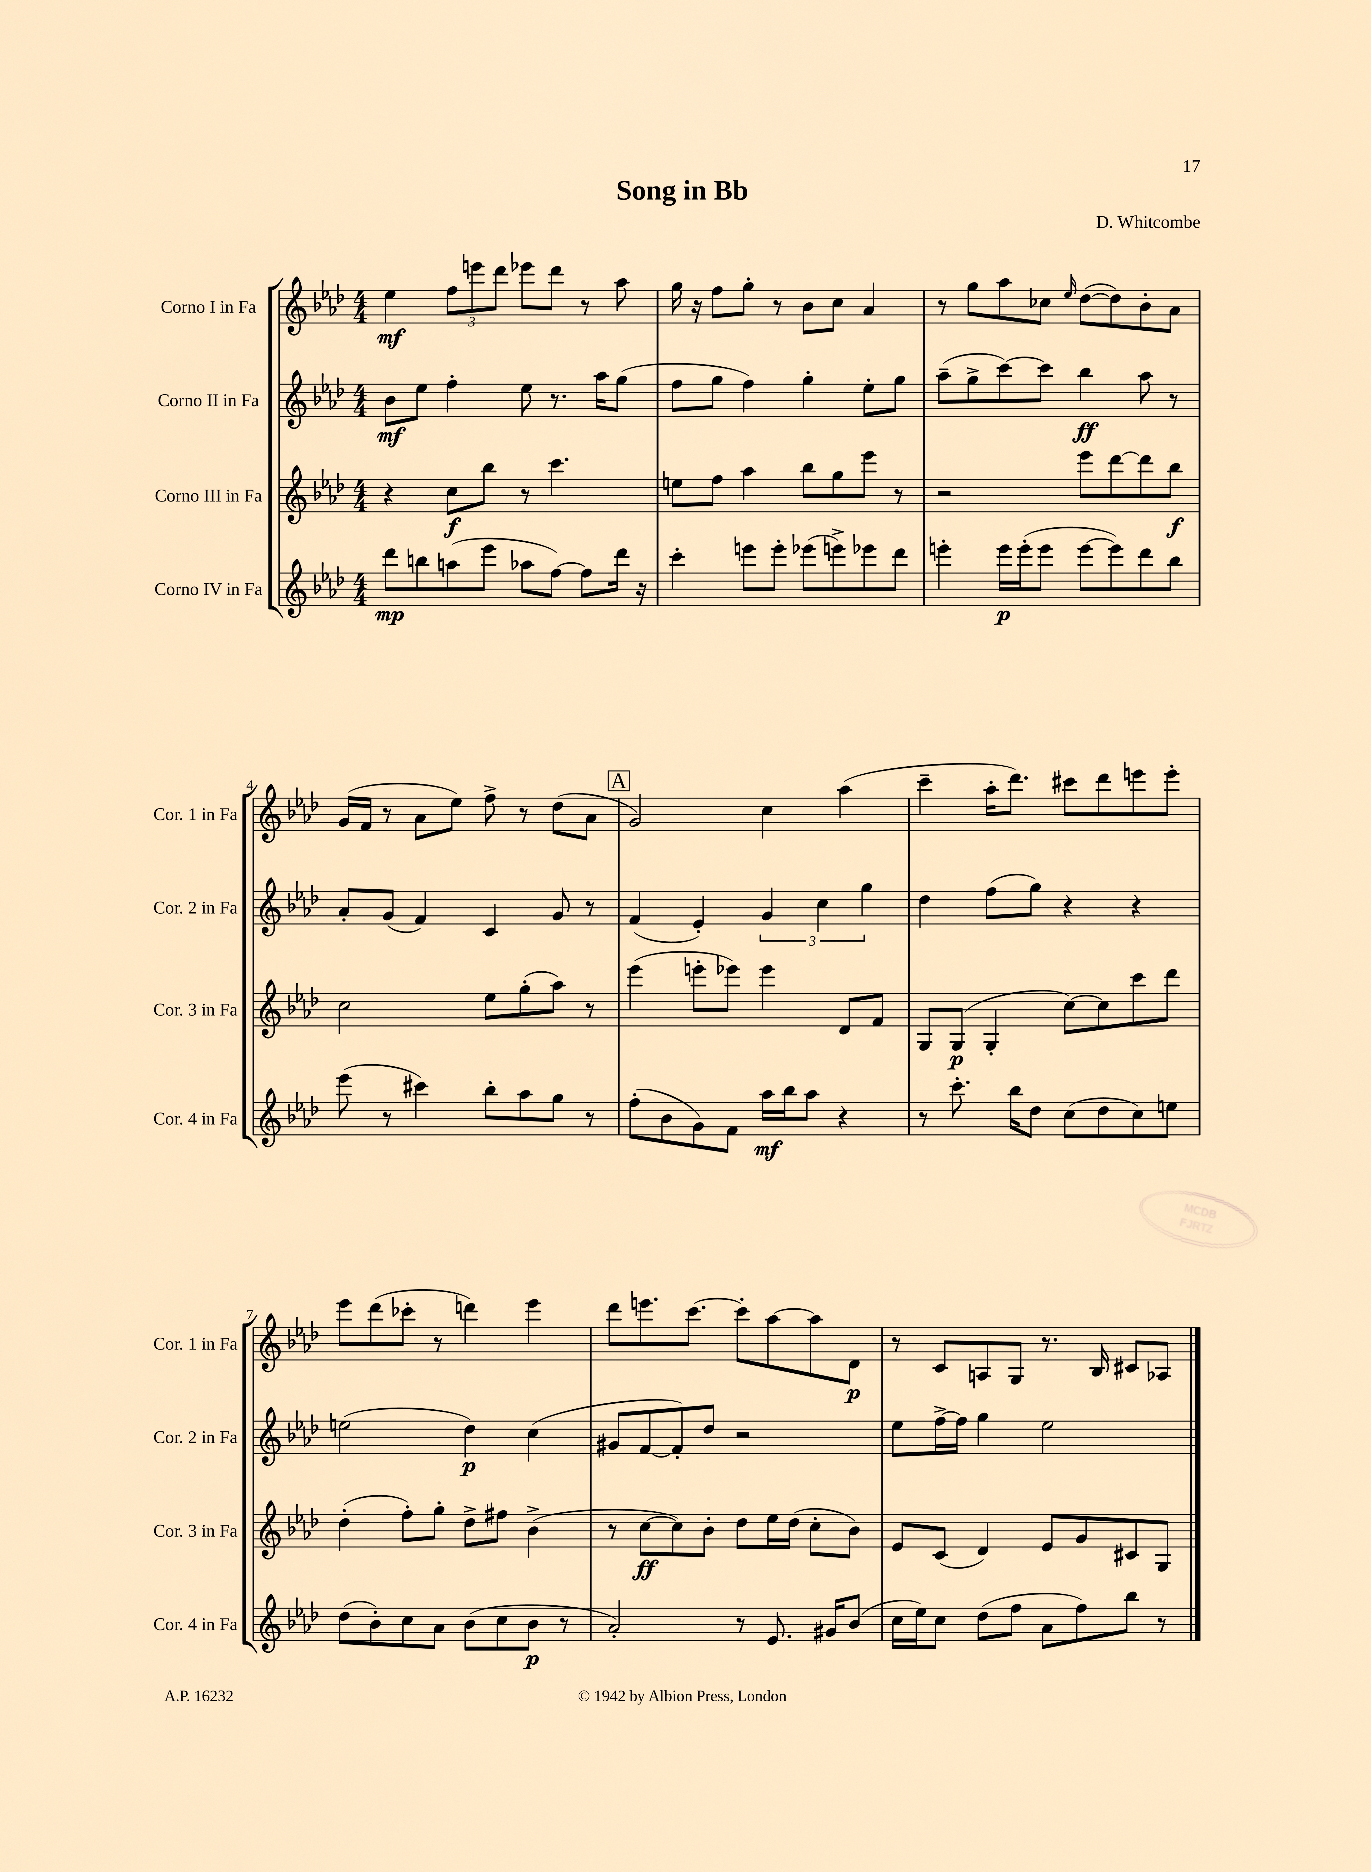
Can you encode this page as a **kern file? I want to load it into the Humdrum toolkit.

**kern	**dynam	**kern	**dynam	**kern	**dynam	**kern	**dynam
*part4	*part4	*part3	*part3	*part2	*part2	*part1	*part1
*staff4	*staff4	*staff3	*staff3	*staff2	*staff2	*staff1	*staff1
*I"Corno IV in Fa	*	*I"Corno III in Fa	*	*I"Corno II in Fa	*	*I"Corno I in Fa	*
*I'Cor. 4 in Fa	*	*I'Cor. 3 in Fa	*	*I'Cor. 2 in Fa	*	*I'Cor. 1 in Fa	*
*clefG2	*	*clefG2	*	*clefG2	*	*clefG2	*
*k[b-e-a-d-]	*	*k[b-e-a-d-]	*	*k[b-e-a-d-]	*	*k[b-e-a-d-]	*
*M4/4	*	*M4/4	*	*M4/4	*	*M4/4	*
=1	=1	=1	=1	=1	=1	=1	=1
8ddd-\L	mp	4r	.	8b-\L	mf	4ee-\	mf
8bbn\	.	.	.	8ee-\J	.	.	.
(8aan\	.	8cc\L	f	4ff'\	.	12ff\L	.
.	.	.	.	.	.	12eeen\	.
8eee-\J	.	8bb-\J	.	.	.	.	.
.	.	.	.	.	.	12ddd-\J	.
8aa-X\L	.	8r	.	8ee-\	.	8eee-X\L	.
[8ff\J)	.	4.ccc\	.	8.r	.	8ddd-\J	.
8ff\L]	.	.	.	.	.	8r	.
.	.	.	.	16aa-\KL	.	.	.
16ddd-\Jk	.	.	.	(8gg\J	.	8aa-\	.
16r	.	.	.	.	.	.	.
=2	=2	=2	=2	=2	=2	=2	=2
4ccc'\	.	8een\L	.	8ff\L	.	16gg\	.
.	.	.	.	.	.	16r	.
.	.	8ff\J	.	8gg\J	.	8ff\L	.
8eeen\L	.	4aa-\	.	4ff\)	.	8gg'\J	.
8eee'\J	.	.	.	.	.	8r	.
(8eee-X\L	.	8bb-\L	.	4gg'\	.	8b-\L	.
8eeen^\)	.	8gg\	.	.	.	8cc\J	.
8eee-X\	.	8eee-\J	.	8ee-'\L	.	4a-/	.
8ddd-\J	.	8r	.	8gg\J	.	.	.
=3	=3	=3	=3	=3	=3	=3	=3
4eeen'\	.	2r	.	(8aa-~\L	.	8r	.
.	.	.	.	8gg^\	.	8gg\L	.
16eee\LL	p	.	.	[8ccc\)	.	8aa-\	.
(16eee'\J	.	.	.	.	.	.	.
8eee\J	.	.	.	8ccc\J]	.	8cc-X\J	.
.	.	.	.	.	.	16qqee-/	.
[8eee\L	.	8eee-\L	.	4bb-\	ff	([8dd-\L	.
8eee\])	.	[8ddd-\	.	.	.	8dd-\])	.
8ddd-\	.	8ddd-\]	.	8aa-\	.	8b-'\	.
8bb-\J	.	8bb-\J	f	8r	.	8a-\J	.
!!LO:LB:g=z
=4	=4	=4	=4	=4	=4	=4	=4
(8eee-\	.	2cc\	.	8a-'/L	.	(16g/LL	.
.	.	.	.	.	.	16f/JJ	.
8r	.	.	.	(8g/J	.	8r	.
4ccc#X\)	.	.	.	4f/)	.	8a-\L	.
.	.	.	.	.	.	8ee-\J)	.
8bb-'\L	.	8ee-\L	.	4c/	.	8ff^\	.
8aa-\	.	(8gg'\	.	.	.	8r	.
8gg\J	.	8aa-\J)	.	8g/	.	(8dd-\L	.
8r	.	8r	.	8r	.	8a-\J	.
!!LO:REH:place=s1:t=A
=5	=5	=5	=5	=5	=5	=5	=5
(8ff'\L	.	(4eee-\	.	(4f/	.	2g/)	.
8b-\	.	.	.	.	.	.	.
8g\)	.	8eeen'\L	.	4e-'/)	.	.	.
8f\J	.	8eee-X\J)	.	.	.	.	.
16aa-\LL	mf	4eee-\	.	6g/	.	4cc\	.
16bb-\J	.	.	.	.	.	.	.
8aa-\J	.	.	.	.	.	.	.
.	.	.	.	6cc\	.	.	.
4r	.	8d-/L	.	.	.	(4aa-\	.
.	.	.	.	6gg\	.	.	.
.	.	8f/J	.	.	.	.	.
=6	=6	=6	=6	=6	=6	=6	=6
8r	.	8G/L	.	4dd-\	.	4ccc~\	.
8.ccc'\	.	(8G/J	p	.	.	.	.
.	.	4G'/	.	(8ff\L	.	16aa-'\KL	.
16bb-\KL	.	.	.	.	.	8.ddd-\J)	.
8dd-\J	.	.	.	8gg\J)	.	.	.
(8cc\L	.	[8cc\L)	.	4r	.	8ccc#X\L	.
8dd-\	.	8cc\]	.	.	.	8ddd-\	.
8cc\)	.	8ccc\	.	4r	.	8eeen\	.
8een\J	.	8ddd-\J	.	.	.	8eee'\J	.
!!LO:LB:g=z
=7	=7	=7	=7	=7	=7	=7	=7
(8dd-\L	.	(4dd-'\	.	(2een\	.	8eee-\L	.
8b-'\)	.	.	.	.	.	(8ddd-\	.
8cc\	.	8ff'\L)	.	.	.	8ccc-X'\J	.
8a-\J	.	8gg'\J	.	.	.	8r	.
(8b-\L	.	8dd-^\L	.	4dd-\)	p	4dddn\)	.
8cc\	.	8ff#X\J	.	.	.	.	.
8b-\J	p	(4b-^\	.	(4cc\	.	4eee-\	.
8r	.	.	.	.	.	.	.
=8	=8	=8	=8	=8	=8	=8	=8
2a-'/)	.	8r	.	8g#X/L	.	8ddd-\L	.
.	.	[8cc\L	ff	[8f/	.	8.eeen\	.
.	.	8cc\])	.	8f'/])	.	.	.
.	.	.	.	.	.	[8.ccc\J	.
.	.	8b-'\J	.	8dd-/J	.	.	.
8r	.	8dd-\L	.	2r	.	8ccc'\L]	.
8.e-/	.	16ee-\L	.	.	.	[8aa-\	.
.	.	(16dd-\JJ	.	.	.	.	.
.	.	8cc'\L	.	.	.	8aa-\]	.
16g#X/KL	.	.	.	.	.	.	.
(8b-/J	.	8b-\J)	.	.	.	8d-\J	p
=9	=9	=9	=9	=9	=9	=9	=9
16cc\LL	.	8e-/L	.	8ee-\L	.	8r	.
16ee-\J)	.	.	.	.	.	.	.
8cc\J	.	(8c/J	.	[16ff^\L	.	8c/L	.
.	.	.	.	16ff\JJ]	.	.	.
(8dd-\L	.	4d-/)	.	4gg\	.	8An/	.
8ff\J	.	.	.	.	.	8G/J	.
8a-\L	.	8e-/L	.	2ee-\	.	8.r	.
8ff\)	.	8g/	.	.	.	.	.
.	.	.	.	.	.	16B-/	.
8bb-\J	.	8c#X/	.	.	.	8c#X/L	.
8r	.	8G/J	.	.	.	8A-X/J	.
==	==	==	==	==	==	==	==
*-	*-	*-	*-	*-	*-	*-	*-
